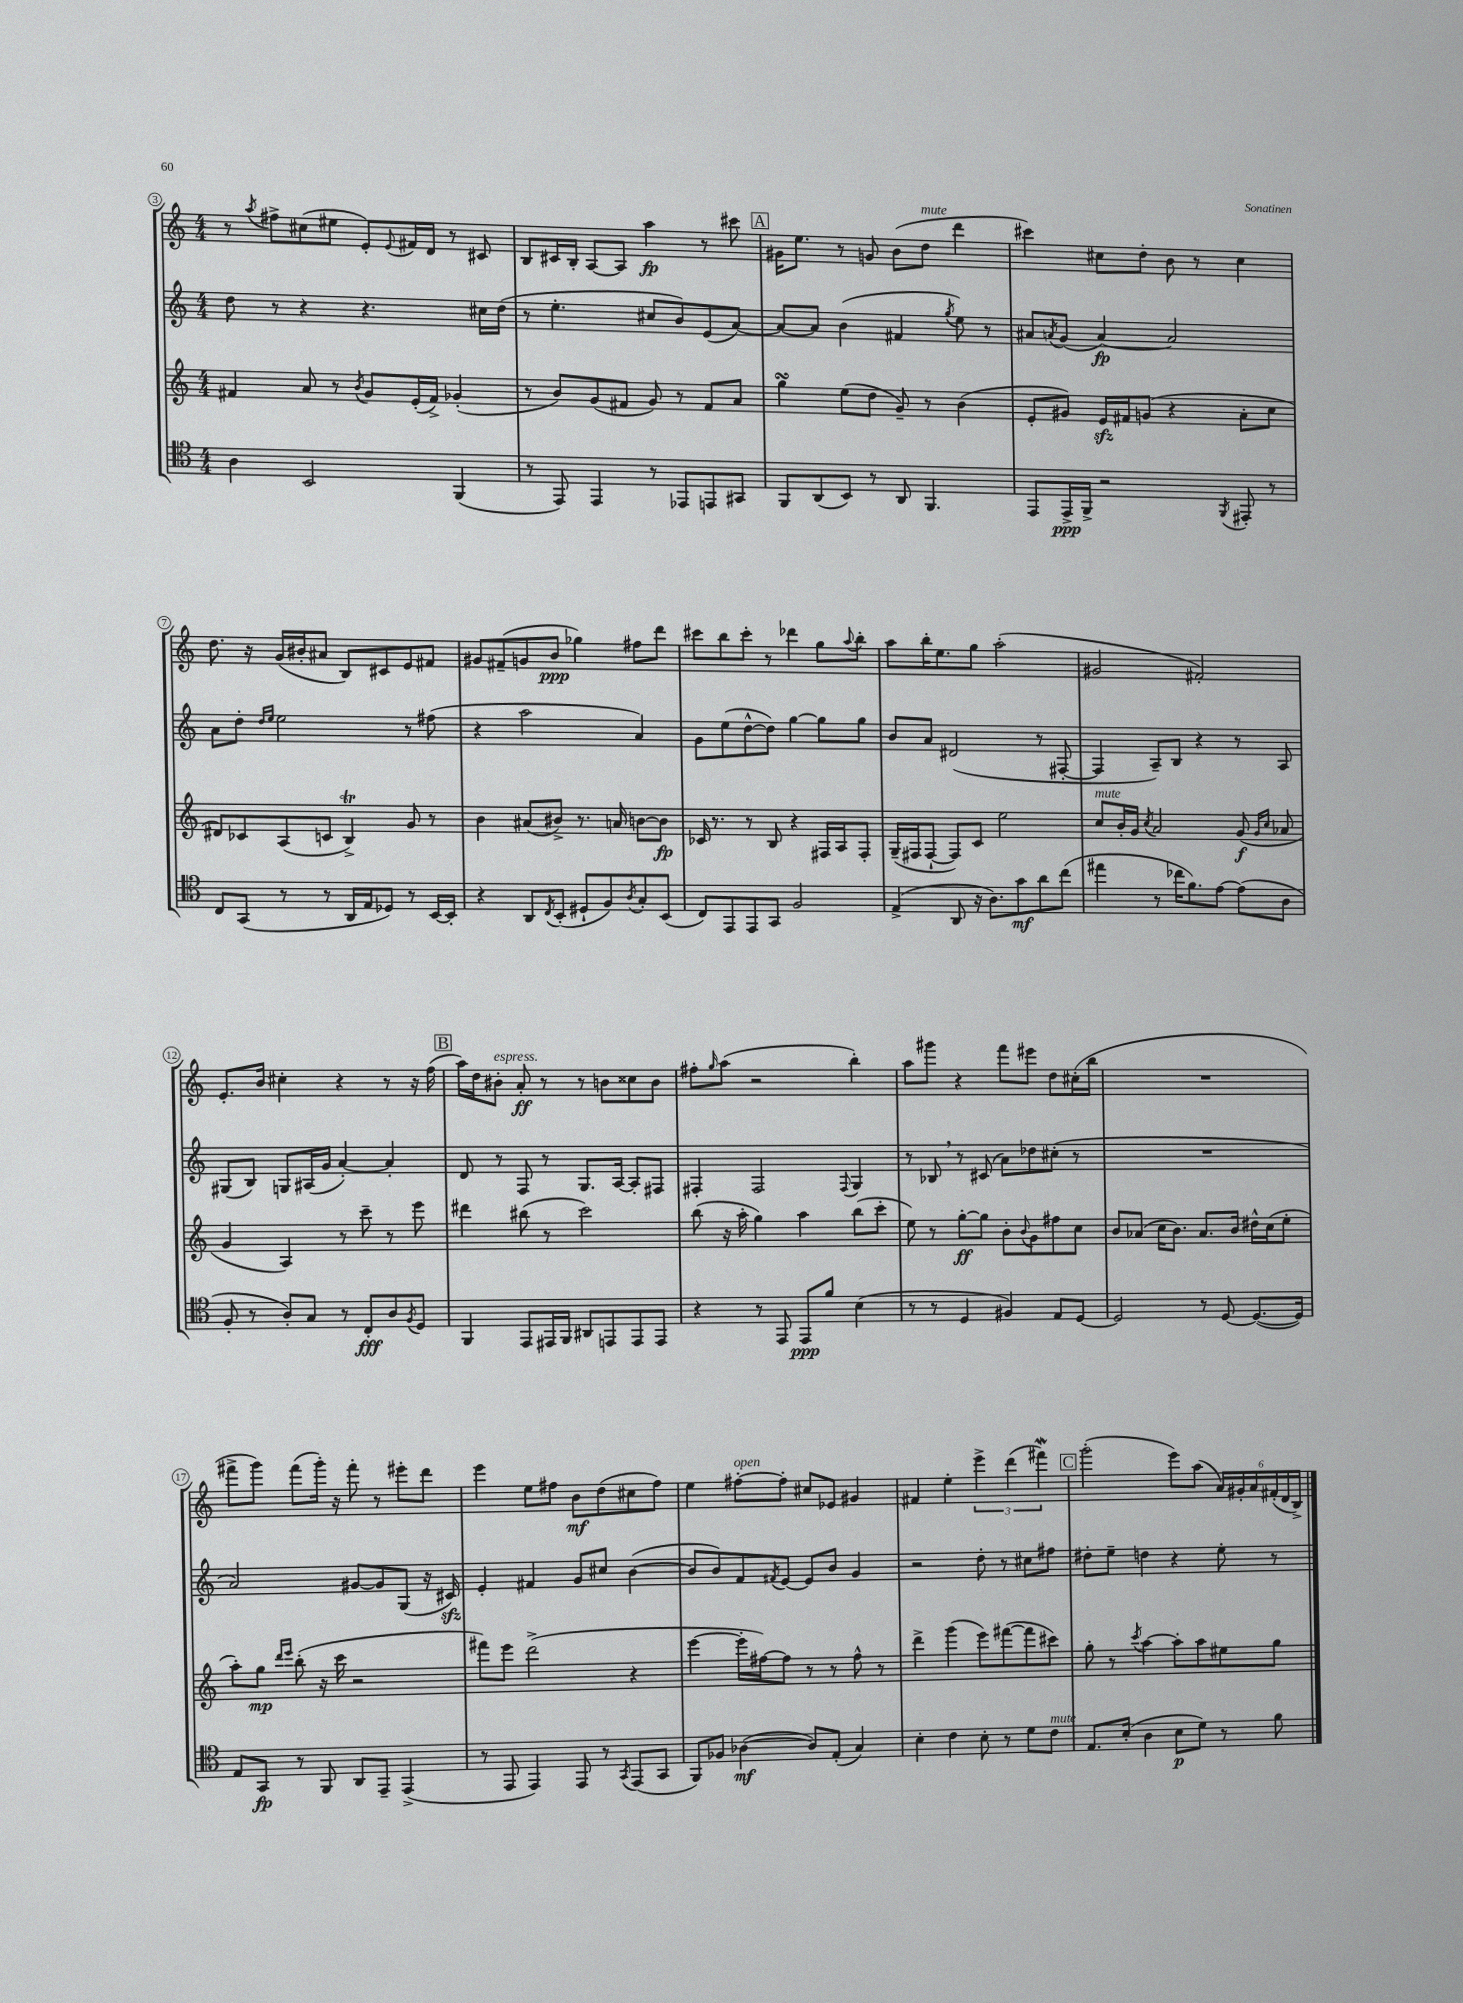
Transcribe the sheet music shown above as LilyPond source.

<<
\new StaffGroup <<
\new Staff = "s0" {
    \clef treble \key c \major \numericTimeSignature \time 4/4
    r8 \acciaccatura { a''8 } fis''8-> cis''8( eis''8 e'8-.) \appoggiatura { e'8 } fis'16 d'16 r8 cis'8 |
    b8 cis'16 b16-. a8~ a8 a''4\fp r8 cis'''8 |
    \mark \markup { \box "A" } gis'16 e''8. r8 g'8 b'8( d''8^\markup { \italic "mute" } d'''4 |
    cis'''4) cis''8 d''8-. b'8 r8 cis''4 |
    d''8. r16 g'16( bis'16-. ais'8 b8) cis'8 e'8 fis'8 |
    gis'8 fis'8--( g'8 b'8\ppp ges''4) fis''8 d'''8 |
    cis'''8 b''8 cis'''8-. r8 des'''4 g''8 \appoggiatura { a''8 } b''8-. |
    a''8 b''16-. e''8. g''8 a''2-.( |
    gis'2 fis'2-.) |
    e'8.-. b'16 cis''4-. r4 r8 r16 f''16( |
    \mark \markup { \box "B" } a''16) d''16 bis'8-.^\markup { \italic "espress." } a'8-.\ff r8 r8 b'8 cisis''8 b'8 |
    fis''8-. \grace { g''16 } a''8( r2 b''4-.) |
    a''8 gis'''8 r4 f'''8 eis'''8 d''8 cis''16-.( b''16 |
    R1 |
    fis'''8-> g'''8) fis'''8( g'''16-.) r16 fis'''8-. r8 eis'''8-. d'''8 |
    e'''4 e''8 fis''8 b'8\mf d''8( cis''8 fis''8) |
    e''4 fis''8~-.^\markup { \italic "open" } fis''8-. cis''8 ees'8 gis'4 |
    fis'4 e''4-. \tuplet 3/2 { e'''4-> d'''4( fis'''4\mordent) } |
    \mark \markup { \box "C" } g'''2-.( e'''8) a''8( \tuplet 6/4 { a'16) gis'16-. a'16 fis'16-.( d'16 b16->) } \bar "|." |
}
\new Staff = "s1" {
    \clef treble \key c \major \numericTimeSignature \time 4/4
    d''8 r8 r4 r4. cis''16 d''16( |
    r8 e''4.-. cis''8 b'8) e'8( a'8~) |
    \mark \markup { \box "A" } a'8~ a'8 b'4( fis'4 \acciaccatura { g''8 } e''8) r8 |
    ais'8 \acciaccatura { a'8 } g'8( a'4~\fp) a'2 |
    a'8 d''8-. \grace { d''16 e''16 } e''2 r8 fis''8( |
    r4 a''2 a'4) |
    g'8 e''8( d''8~-^ d''8) g''4~ g''8 g''8 |
    b'8 a'8 dis'2( r8 fis8~-. |
    fis4 a8--) b8 r4 r8 a8 |
    gis8( b8) g8 ais16( g'16 a'4~-.) a'4-. |
    \mark \markup { \box "B" } d'8 r8 f8 r8 g8. a16~ a8-. fis8 |
    fis4-. fis2 \appoggiatura { fis8 } g4 |
    r8 bes8 \breathe r8 cis'8( a'8) des''8 cis''8-.( r8 |
    R1 |
    a'2) gis'8~ gis'8 g8( r16 cis'16\sfz) |
    e'4-. fis'4 g'8 cis''8 b'4~( |
    b'8 b'8) f'8 \acciaccatura { fis'8 } e'8~ e'8 b'8 g'4 |
    r2 d''8-. r8 cis''8 fis''8 |
    \mark \markup { \box "C" } dis''8-. e''8-- d''4 r4 e''8-. r8 \bar "|." |
}
\new Staff = "s2" {
    \clef treble \key c \major \numericTimeSignature \time 4/4
    fis'4 a'8 r8 \acciaccatura { b'8 } g'8 e'16-.( fis'16->) ges'4-.( |
    r8 b'8) g'8( fis'8 g'8) r8 fis'8 a'8 |
    \mark \markup { \box "A" } g''4\turn e''8( d''8 g'8--) r8 b'4( |
    e'8-. gis'8) e'16\sfz fis'16 g'8( r4 a'8-. c''8 |
    dis'8) ces'8 a8( c'8 b4->\trill) g'8 r8 |
    b'4 ais'8( bis'8->) r8. a'16 b'8~ b'8\fp |
    ces'16 r8. r8 b8 r4 fis16 a16 fis8-. |
    g16--( fis16 fis8~-! fis8) c'8 e''2 |
    c''8^\markup { \italic "mute" } b'16-. g'16 \acciaccatura { c''8 } a'2 g'8\f( \grace { g'16 c''16 } aes'8 |
    g'4 a4) r8 c'''8-- r8 e'''8 |
    \mark \markup { \box "B" } dis'''4 bis''8( r8 c'''2) |
    b''8( r16 a''16-. g''4) a''4 b''8( c'''8-. |
    e''8) r8 g''8~-.\ff g''8 b'8-. \appoggiatura { b'8 } g'8 fis''8 c''8 |
    b'8 aes'8( c''16 b'8.) aes'8. b'16 dis''16-^ c''16( e''8-. |
    a''8-.) g''8\mp \grace { d'''16 e'''16 } b''8-.( r16 c'''16 r2 |
    fis'''8) e'''8 d'''2->( r4 |
    e'''4~ e'''16-. fis''16~) fis''8 r8 r8 fis''8-^ r8 |
    d'''4-> g'''4( e'''8) fis'''8~( fis'''8 cis'''8) |
    \mark \markup { \box "C" } g''8-. r8 \acciaccatura { c'''8 } a''4~ a''8-. a''8 eis''8 g''8 \bar "|." |
}
\new Staff = "s3" {
    \clef tenor \key c \major \numericTimeSignature \time 4/4
    a4 b,2 f,4( |
    r8 e,8) e,4 r8 ees,8 e,8 gis,8 |
    \mark \markup { \box "A" } f,8 a,8( b,8) r8 a,8 f,4. |
    e,8 e,16->\ppp f,16-> r2 \acciaccatura { f,8 } eis,8-. r8 |
    c8 g,8( r8 r8 a,16 e16 des8) r8 b,16~ b,16-. |
    r4 a,8 \acciaccatura { c8 } b,8-.( dis8-! f8) \acciaccatura { a8 } g8-. b,8( |
    c8) e,8 e,8 g,8 f2 |
    e4->( a,8 r16 a8.) g'8\mf a'8 c''8( |
    eis''4 r8 ces''16 f'8.) e'8~ e'8( a8 |
    f8-. r8 a8-.) g8 r8 c8-.\fff a8 \acciaccatura { f8 } d8 |
    \mark \markup { \box "B" } f,4 e,8 eis,16 f,16 ais,8 e,8 e,8 e,8 |
    r4 r8 e,8 e,8\ppp f'8 b4( |
    r8 r8 d4 fis4) e8 d8~ |
    d2 r8 d8~ d8.~( d16) |
    e8 g,8\fp r8 f,8 a,8 e,8-- e,4->( |
    r8 e,8 e,4) e,8 r8 \acciaccatura { g,8 } e,8( g,8 |
    f,8) fes8 aes4~\mf( aes8) e8-.( g4) |
    b4-. c'4 b8-. r8 d'8 c'8^\markup { \italic "mute" } |
    \mark \markup { \box "C" } e8. b16-.( a4 b8\p d'8) r8 f'8 \bar "|." |
}
>>
>>
\layout { \context { \Score currentBarNumber = #3 \override BarNumber.stencil = #(make-stencil-circler 0.1 0.3 ly:text-interface::print) } }
